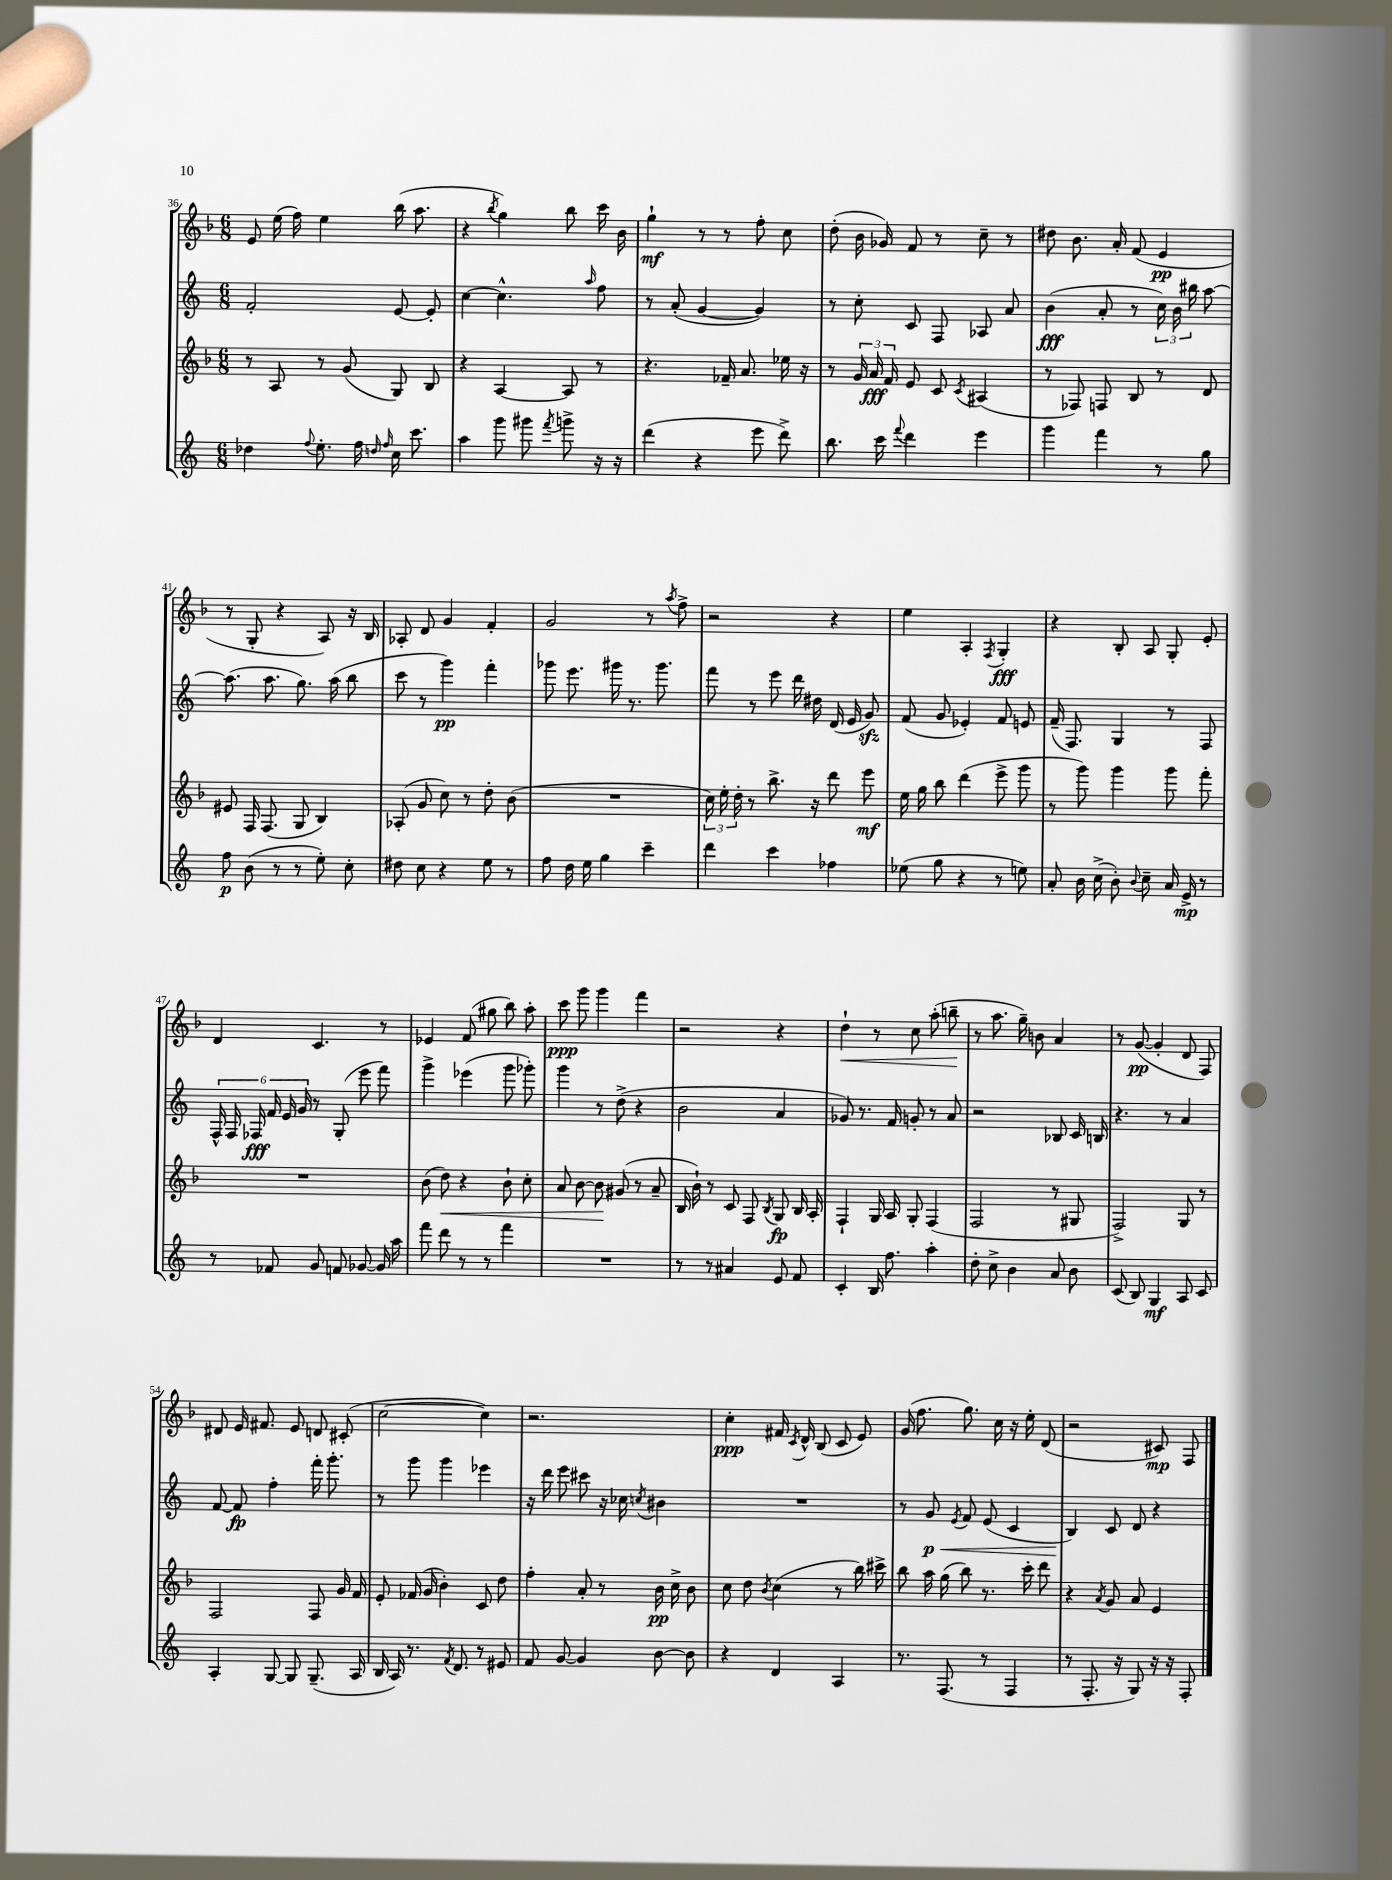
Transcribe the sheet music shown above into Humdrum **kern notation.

**kern	**kern	**kern	**kern
*staff4	*staff3	*staff2	*staff1
*clefG2	*clefG2	*clefG2	*clefG2
*k[]	*k[b-]	*k[]	*k[b-]
*M6/8	*M6/8	*M6/8	*M6/8
4dd-	8r	2f'	8e
.	8A	.	(16ee
.	.	.	16ff)
8qqff	.	.	.
8.ee'	8r	.	4ee
.	(8g	.	.
16ff	.	.	.
16qqdd	.	.	.
16qqff	.	.	.
16cc	8G)	[8e	(16bb-
8.ccc	.	.	8.aa
.	8B-	8e']	.
=	=	=	=
4aa	4r	[4cc	4r
.	.	.	8qbb-
8ggg	[4A	4.cc^^]	4gg)
8ggg#	.	.	.
8qfff	.	.	.
8ggg^	8A]	.	8bb-
.	.	16qqaa	.
16r	8r	8ff	16ccc
16r	.	.	16b-
=	=	=	=
(4ddd	4.r	8r	4gg`
.	.	(8a'	.
4r	.	[4g	8r
.	16f-~	.	8r
.	8.a	.	.
8eee	.	4g])	8ff'
8ddd^)	16ee-	.	8cc
.	16r	.	.
=	=	=	=
8.bb	8r	8r	(8dd'
.	24g	8cc'	16b-
.	24a	.	.
16ccc	.	.	16g-)
.	24f	.	.
8qqfff	.	.	.
4ddd	8e	8c	8f
.	8c	8F	8r
.	8qc	.	.
4eee	(4A#	8A-	8cc~
.	.	8a	8r
=	=	=	=
4ggg	8r	(4b	8dd#
.	8F-)	.	8.b-
4fff	8F	8a'	.
.	.	.	16a'
.	8B-	8r	(8f
8r	8r	24cc)	4e
.	.	24b	.
.	.	24bb#	.
8gg	8d	[8aa	.
=	=	=	=
8ff	8e#	(8.aa]	8r
(8b	16F	.	8G'
.	(8.F	8.aa	.
8r	.	.	4r
8r	8G	8.gg)	.
8ee')	4B-)	.	8A)
.	.	(16aa	.
8cc'	.	8bb	16r
.	.	.	16B-
=	=	=	=
8dd#	(8A-'	8ccc	8A-'
8cc	8g	8r	8d
4r	8cc)	4ggg)	4g
.	8r	.	.
8ee	8dd'	4fff'	4f'
8r	(8b-	.	.
=	=	=	=
8ff	2.r	8ggg-	2g
16dd	.	8.eee	.
16ee	.	.	.
4gg	.	.	.
.	.	16ggg#	.
.	.	8.r	.
4ccc~	.	.	8r
.	.	8.ggg#	.
.	.	.	8qaa
.	.	.	8ff^
=	=	=	=
4ddd	24cc)	8fff	2r
.	24ee'	.	.
.	24dd'	.	.
.	8r	8r	.
4ccc	8.bb-^	8eee	.
.	.	16ddd	.
.	16r	16dd#	.
4ff-	8ddd	(16d	4r
.	.	16e	.
.	8eee	8g)	.
=	=	=	=
(8ee-	16ee	(8f	4ee
.	16gg	.	.
8gg	8bb-	8g	.
4r	(4ddd	4e-')	4A'
.	.	.	8qF
8r	8eee^	8f	4G'
8ee)	8ggg	8e	.
=	=	=	=
8a'	8r	(16f~	4r
.	.	8.F)	.
16b	8ggg)	.	.
(16cc^	.	.	.
8b')	4ggg	4G	8B-'
8qqb	.	.	.
8cc~	.	.	8A
16a	8ggg	8r	8G'
16e^	.	.	.
8r	8fff'	8F	8e'
=	=	=	=
8r	2.r	24F^^	4d
.	.	24F	.
.	.	24F-	.
8f-	.	24f	.
.	.	24e	.
.	.	24g	.
8g	.	8r	4.c
8f	.	(8G'	.
[8g-	.	8eee	.
16g-]	.	8fff)	8r
16aa	.	.	.
=	=	=	=
8fff	(8b-	4ggg^	4e-
8ddd	8dd)	.	.
8r	4r	(4eee-	(8f
8r	.	.	8gg#
4fff	8b-`	8ggg	8bb-)
.	8cc'	8ggg-')	8aa'
=	=	=	=
2.r	8a	4ggg	8ccc
.	[8b-	.	8ggg
.	8b-]	8r	4ggg
.	(8g#	(8dd^	.
.	8r	4r	4fff
.	8a~	.	.
=	=	=	=
8r	16B-	2b	2r
.	16b-`)	.	.
8r	8r	.	.
4a#	8c	.	.
.	8F	.	.
.	8qB-	.	.
8e	8G	4a	4r
8f	16B-	.	.
.	16A'	.	.
=	=	=	=
4c'	4F`	8g-)	4dd`
.	.	8.r	.
16B	16G	.	8r
8.ff	16A	16f	.
.	8G'	8g'	8cc
4aa'	(4F	8r	(8aa'
.	.	8a	8bb~
=	=	=	=
8dd'	2F	2r	8r
8cc^	.	.	8.aa
4b	.	.	.
.	.	.	16gg~)
.	.	.	8b
8a	8r	8B-	4a
8b	8G#	16c	.
.	.	16B	.
=	=	=	=
(8c	2F^)	4.r	8r
8B)	.	.	([8g
4G	.	.	4g']
.	.	8r	.
8A	8G	4a	8d
8c	8r	.	8F)
=	=	=	=
4A'	2F	[8f	8d#
.	.	8f]	16e
.	.	.	8.f#
[8G	.	4ff'	.
8G]	.	.	8e
(8.G~	8F	16fff'	8d
.	.	8.ggg'	.
.	16g	.	(8c#'
16A	16f	.	.
=	=	=	=
16B	8e'	8r	[2cc
16A)	.	.	.
8.r	(16f-	8ggg	.
.	16g	.	.
.	4b-')	4ggg	.
8qf	.	.	.
8.d	.	.	.
8r	8c	4eee-	4cc])
8e#	8dd	.	.
=	=	=	=
8f	4ff'	16r	2.r
.	.	16ddd	.
[8g	.	8eee	.
4g]	8a'	8ccc#	.
.	8r	16r	.
.	.	16cc-	.
.	.	8qcc	.
[8b	16b-	4b#	.
.	16cc^	.	.
8b]	8b-	.	.
=	=	=	=
4r	8cc	2.r	4cc'
.	8dd	.	.
.	8qb-	.	.
4d	(4cc	.	16f#
.	.	.	8qc
.	.	.	16d^^
.	.	.	(8B-
4A	8r	.	8c
.	16bb-)	.	8e)
.	16ccc#^	.	.
=	=	=	=
8.r	8bb-	8r	(16g
.	.	.	8.ff
.	16aa	8g	.
(8.F	(16gg	.	.
.	.	8qe	.
.	8bb-)	8f	8.gg)
8r	8.r	(8e	.
.	.	.	16cc
4F	.	4c	16r
.	16ccc'	.	16ee'
.	8ddd	.	(8d
=	=	=	=
8r	4r	4B)	2r
8.F'	.	.	.
.	8qa	.	.
.	8g	8c	.
16r	.	.	.
8G)	8a	8d	.
16r	4e	4r	8c#)
16r	.	.	.
8F'	.	.	8F
==	==	==	==
*-	*-	*-	*-
